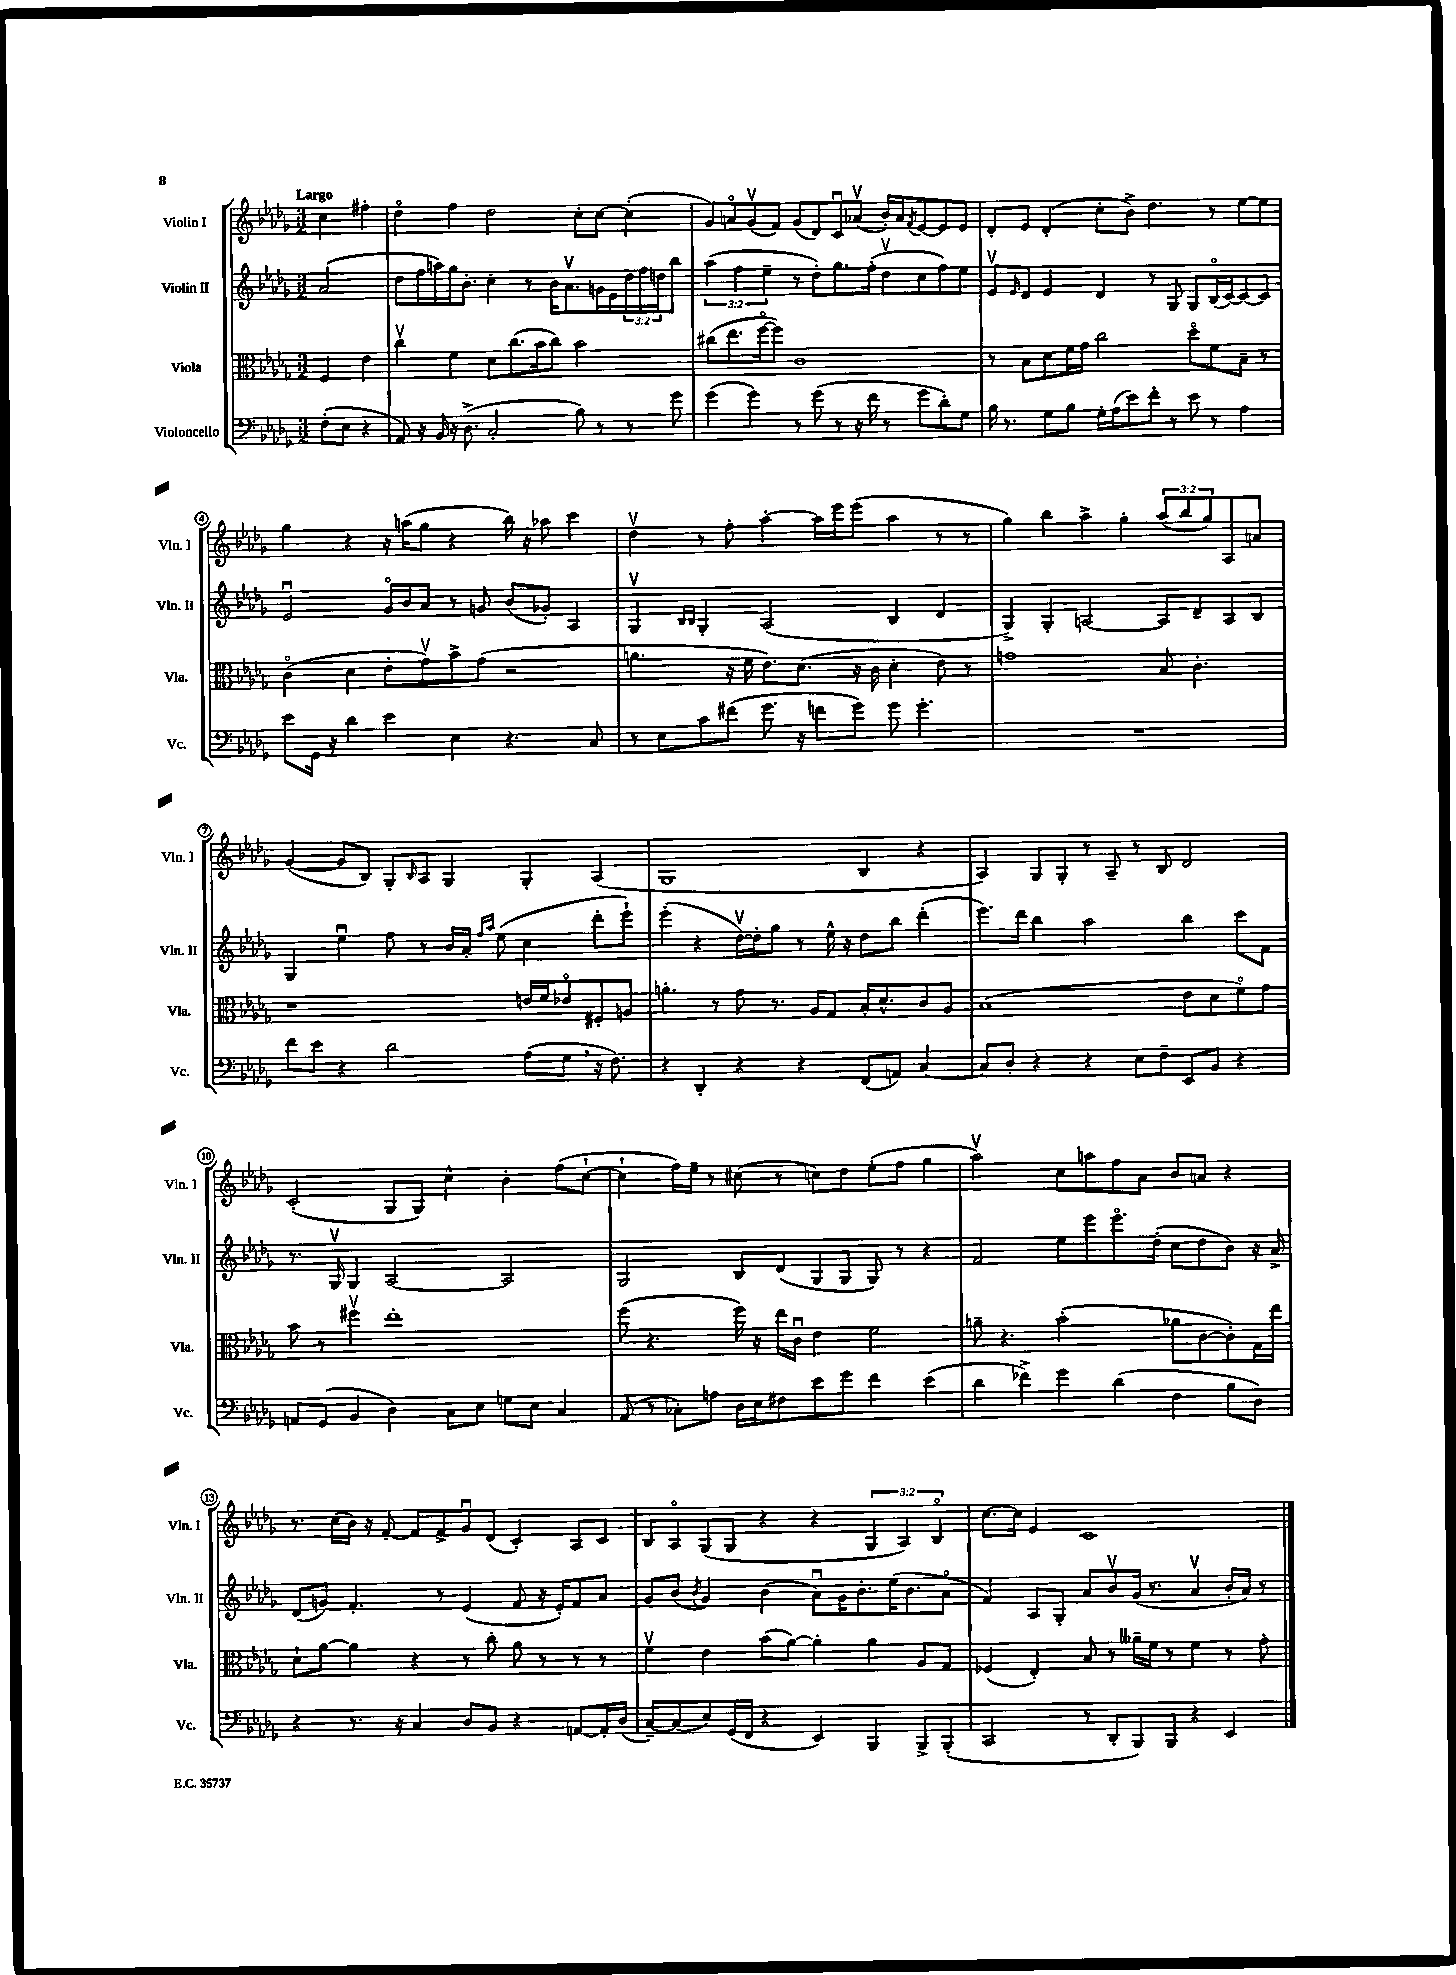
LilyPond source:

<<
\new StaffGroup <<
\new Staff = "s0" \with { instrumentName = "Violin I" shortInstrumentName = "Vln. I" } {
    \clef treble \key des \major \numericTimeSignature \time 3/2 \override Staff.TupletNumber.text = #tuplet-number::calc-fraction-text \partial 2 \tempo "Largo"
    c''4 fis''4-. |
    des''4\flageolet f''4 des''2 c''8-. c''8~ c''4-.( |
    ges'8) a'8\flageolet ges'8\upbow( f'8) ges'8( des'8) c'8\downbow aes'8\upbow( bes'16-.) aes'16 \acciaccatura { f'8 } ees'8~ ees'8 ees'8 |
    des'8-. ees'8 des'4-.( c''8-. bes'8->) des''4. r8 ees''8~ ees''8 |
    ges''4 r4 r16 a''16( ges''8 r4 bes''16) r16 aes''8 c'''4 |
    des''4\upbow r8 f''8-. aes''4~-. aes''16 ees'''16 ees'''8( aes''4 r8 r8 |
    ges''4) bes''4 aes''4-> ges''4-. \tuplet 3/2 { aes''8( bes''8 ges''8) } aes8 a'8 |
    ges'4~( ges'8 bes8) ges8-. \grace { bes16 } aes8 ges4 ges4-. aes4( |
    ges1 bes4 r4 |
    aes4) ges8 ges8-. r8 aes8-- r8 bes8 des'2 |
    c'2-.( ges8 ges8) c''4-^ bes'4-. f''8( c''8~-! |
    c''4-! f''16) ees''16-- r8 cis''8( r8 c''8) des''8 ees''8-.( f''8 ges''4 |
    aes''2\upbow) c''8 a''8 f''8 aes'8 bes'8 a'8 r4 |
    r8. c''16( bes'16) r16 f'8~-. f'8 f'8-> ges'8\downbow des'8( c'4-.) aes8 c'8 |
    bes8 aes8\flageolet ges8( ges8 r4 r4 \tuplet 3/2 { ges4 aes4) bes4\flageolet } |
    c''8.~ c''16 ees'4 c'1 \bar "|." |
}
\new Staff = "s1" \with { instrumentName = "Violin II" shortInstrumentName = "Vln. II" } {
    \clef treble \key des \major \numericTimeSignature \time 3/2 \override Staff.TupletNumber.text = #tuplet-number::calc-fraction-text \partial 2
    aes'2( |
    des''8 f''16 a''16) ges''16 bes'8.-. c''4-. r8 bes'16 aes'8.\upbow g'16 ees'16 \tuplet 3/2 { des''16 f''16 d''16 } bes''8 |
    \tuplet 3/2 { aes''4( f''4 ees''4-- } r8 des''8-.) ges''8. f''16-.( des''8\upbow c''8 f''8) ees''8 |
    ees'8\upbow \grace { ees'16 } des'8 ees'4 des'4 r8 ges8 ges8 bes16\flageolet( c'16~) c'8~ c'8 |
    ees'2\downbow ges'16\flageolet bes'16 aes'8 r8 g'8 bes'8( ges'8-.) aes4 |
    ges4\upbow \grace { bes16 bes16 } ges4-. aes2( bes4 des'4 |
    ges4->) ges4-. a2~ a8 des'8-- a8 bes8 |
    ges4 ees''4\downbow f''8 r8 bes'16 aes'16-. \grace { f''16 aes''16 } ees''8( c''4 des'''8-. ees'''8-!) |
    ees'''4-.( r4 des''16~\upbow) des''16-. ges''8 r8 ees''16-^ r16 des''8 bes''8 des'''4-.( |
    ees'''8.) des'''16 bes''4 aes''2 bes''4 c'''8 f'8 |
    r8. ges16\upbow ges4 aes2~ aes2 |
    ges2 bes8 des'8( ges8 ges8 ges8) r8 r4 |
    f'2 ees''8 ees'''8 ees'''8.\flageolet des''16-.( c''8 des''8 bes'8) r16 aes'16-> |
    des'8( g'8) f'4.-. r8 ees'4( f'8 r16 ees'16-.) f'8 aes'8 |
    ges'8 bes'8( \acciaccatura { bes'8 } ges'4) bes'4( aes'8\downbow) ges'16 bes'8.-. ees''16( bes'8. aes'8\flageolet |
    f'4) aes8 ges8-. aes'8 bes'8\upbow ges'16( r8. aes'4\upbow bes'16-. aes'16) r8 \bar "|." |
}
\new Staff = "s2" \with { instrumentName = "Viola" shortInstrumentName = "Vla." } {
    \clef alto \key des \major \numericTimeSignature \time 3/2 \partial 2
    f4 ees'4 |
    c''4\upbow f'4 des'8 c''8.( bes'16 c''8) bes'2 |
    cis''8( ees''8. f''16~\flageolet f''8) c'1 |
    r8 bes8 des'8 f'16 ges'16 c''2 des''8\flageolet f'8 bes8-- r8 |
    c'4\flageolet( des'4 ees'8-. ges'8\upbow) bes'8-> ges'8( r2 |
    a'4. r16 f'16 ees'8.) des'8.( r16 c'16 des'4-. ees'8) r8 |
    g'1 bes8 c'4.-. |
    r1 e'16 f'16 ees'8\flageolet fis8-. a8 |
    a'4.-. r8 ges'8 r8. aes16 ges8 bes16-. des'8.-^ c'8 aes8 |
    bes1( ees'8 des'8 f'8\flageolet) ges'8 |
    bes'8 r8 fis''4\upbow ees''1-. |
    f''8( r4. f''16) r16 ees''16 c'16\downbow ees'4 f'2 |
    a'8-- r4. bes'2-.( aes'8 c'8~ c'8-.) ges16 ees''16 |
    des'8-! aes'8~ aes'4 r4 r8 c''8-. aes'8 r8 r8 r8 |
    f'4\upbow ees'4 bes'8( aes'8~) aes'4-. aes'4 aes8 ges8 |
    fes4( ees4-.) bes8 r8 aeses'16-- f'16 r8 f'4 r8 ges'8-. \bar "|." |
}
\new Staff = "s3" \with { instrumentName = "Violoncello" shortInstrumentName = "Vc." } {
    \clef bass \key des \major \numericTimeSignature \time 3/2 \partial 2
    f8-.( ees8 r4 |
    aes,8) r16 bes,16 r16 des8.->( c2-. bes8) r8 r8 ges'8 |
    ges'4( ges'4) r8 ges'8( r8 r16 f'16 r8 ges'8 des'8-.) ges8 |
    bes16 r8. ges8 bes8 ges16-. aes16( ees'8) f'8-. r8 ees'8 r8 aes4 |
    ees'8 ges,16 r16 des'4 ees'4 ees4 r4. c8 |
    r8 ees8 c'8 fis'8( ges'8. r16 f'8 ges'8) ges'8 ges'4.-. |
    R1. |
    f'8 ees'8 r4 des'2 aes8( ges8 \breathe r16 f8.) |
    r4 des,4-. r4 r4 f,8( a,8) c4~ |
    c8 des8-. r4 r4 ees8 f8-- ees,8 bes,8 r4 |
    a,8 ges,8( bes,4 des4) c8 ees8 g8 ees8 c4 |
    aes,8( r8 ces8-.) a8 des16 ees16 fis8 ees'8 ges'8 f'4 ees'4( |
    des'4 fes'4->) ges'4 des'4( f4 bes8 des8) |
    r4 r8. r16 c4 des8 bes,8 r4 a,8~ a,16-. des16( |
    c8~--) c8( ees8) ges,16( f,16 r4 ees,4) bes,,4 bes,,8-> bes,,8-.( |
    c,2 r8 des,8-. bes,,8) bes,,8 r4 ees,4 \bar "|." |
}
>>
>>
\layout { \context { \Score \override BarNumber.stencil = #(make-stencil-circler 0.1 0.3 ly:text-interface::print) } }
